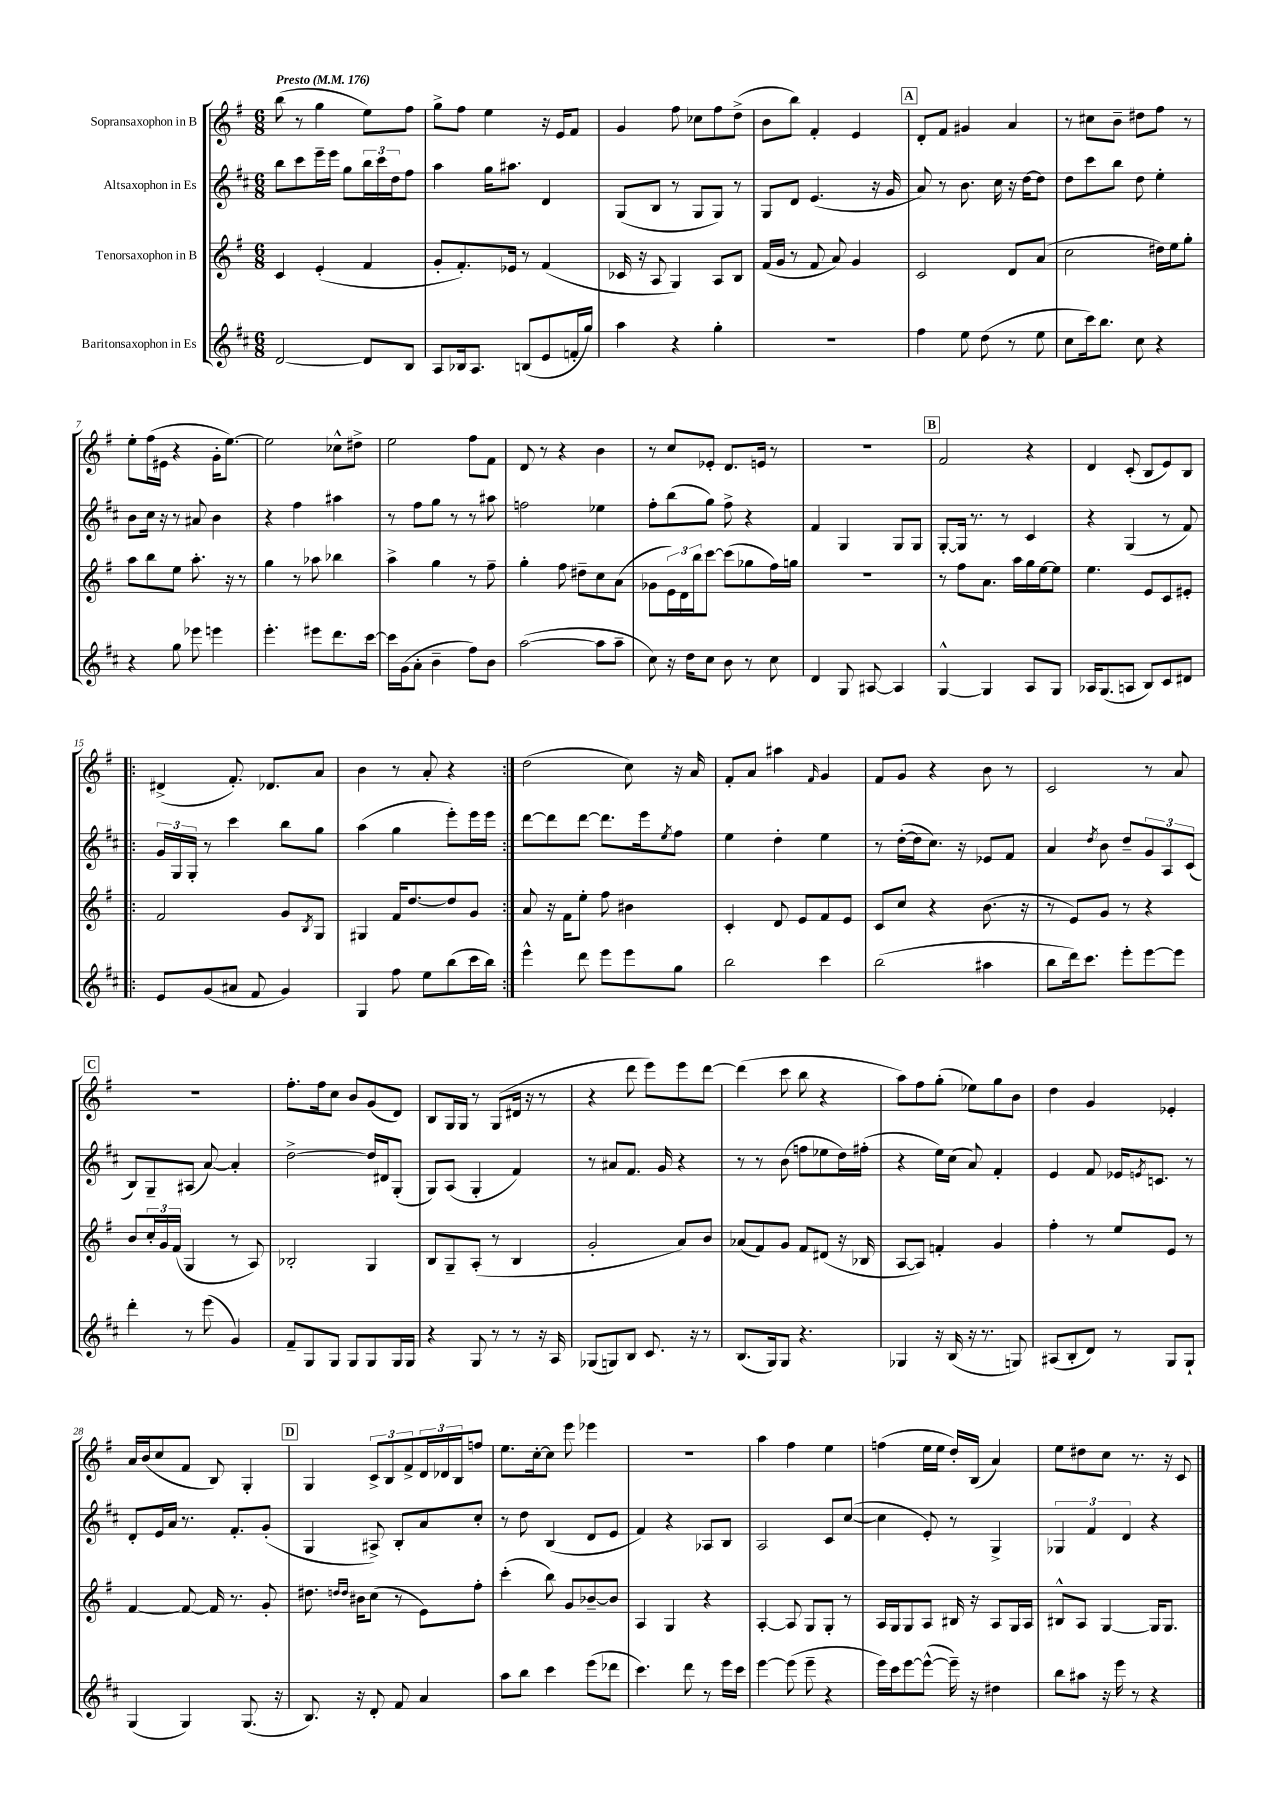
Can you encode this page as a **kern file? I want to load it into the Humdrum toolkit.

**kern	**kern	**kern	**kern
*part4	*part3	*part2	*part1
*staff4	*staff3	*staff2	*staff1
*I"Baritonsaxophon in Es	*I"Tenorsaxophon in B	*I"Altsaxophon in Es	*I"Sopransaxophon in B
*clefG2	*clefG2	*clefG2	*clefG2
*k[f#c#]	*k[f#]	*k[f#c#]	*k[f#]
*M6/8	*M6/8	*M6/8	*M6/8
*MM176	*MM176	*MM176	*MM176
=1	=1	=1	=1
!	!	!	!LO:TX:a:B:t=Presto
[2d/	4c/	8bb\L	(8bb\
.	.	8ccc#\	8r
.	(4e'/	16eee~\L	4gg\
.	.	16eee\JJ	.
.	.	8gg\L	.
8d/L]	4f#/	24bb\L	8ee\L)
.	.	24ccc#\	.
.	.	24dd\J	.
8B/J	.	8ff#\J	8ff#\J
=2	=2	=2	=2
8A/L	8g'/L	4aa\	8gg^\L
16B-X/k	8.f#'/)	.	8ff#\J
8.A/J	.	.	.
.	.	16gg\KL	4ee\
.	16e-X/Jk	8.aa#X\J	.
(8Bn/L	8r	.	.
8e/	(4f#/	4d/	16r
.	.	.	16e/KL
16fn'/L	.	.	8f#/J
16gg/JJ)	.	.	.
=3	=3	=3	=3
4aa\	16c-X/	(8G/L	4g/
.	16r	.	.
.	8A/	8B/J	.
4r	4G/)	8r	8ff#\
.	.	8G/L	8cc-X\L
4gg'\	8A/L	8G/J)	8ff#\
.	8B/J	8r	(8dd^\J
=4	=4	=4	=4
2.r	(16f#/LL	8G/L	8b\L
.	16g/JJ	.	.
.	8r	8d/J	8bb\J)
.	8f#/	(4.e/	4f#'/
.	8a/)	.	.
.	4g/	.	4e/
.	.	16r	.
.	.	16g/	.
!!LO:REH:place=s1:t=A
=5	=5	=5	=5
4ff#\	2c/	8a/)	8d'/L
.	.	8r	8f#/J
8ee\	.	8.b\	4g#X/
(8dd\	.	.	.
.	.	16cc#\	.
8r	8d/L	16r	4a/
.	.	[16dd\KL	.
8ee\	(8a/J	8dd\J]	.
=6	=6	=6	=6
8cc#\L	2cc\	8dd\L	8r
16ccc#\k)	.	8ccc#\	8cc#X\L
8.bb\J	.	.	.
.	.	8bb\J	8b~\J
8cc#\	.	8dd\	8dd#X\L
4r	16dd#X\LL)	4ee'\	8ff#\J
.	16ee\J	.	.
.	8gg'\J	.	8r
!!LO:LB:g=z
=7	=7	=7	=7
4r	8aa\L	8b\L	8ee'\L
.	8bb\	16cc#\Jk	(16ff#\L
.	.	16r	16e#X\JJ
8gg\	8ee\J	8r	4r
8eee-X\	8.aa'\	8a#X/	.
4eeen\	.	4b\	16g'\KL
.	16r	.	[8.ee\J)
.	8r	.	.
=8	=8	=8	=8
4.eee'\	4gg\	4r	2ee\]
.	8r	4ff#\	.
8eee#X\L	8aa-X\	.	.
8.ddd\	4bb-X\	4aa#X\	8cc-X^^\L
.	.	.	8dd#X^\J
[16ccc#\Jk	.	.	.
=9	=9	=9	=9
16ccc#\LL]	4aa^\	8r	2ee\
(16g\J	.	.	.
8a'\J	.	8ff#\L	.
4b~\	4gg\	8gg\J	.
.	.	8r	.
8ff#\L)	8r	8r	8ff#\L
8b\J	8ff#~\	8aa#X\	8f#\J
=10	=10	=10	=10
([2aa\	4gg'\	2ffn\	8d/
.	.	.	8r
.	8ff#\	.	4r
.	8dd#X~\L	.	.
8aa\L]	8cc\	4ee-X\	4b\
8aa~\J	(8a\J	.	.
=11	=11	=11	=11
8cc#\)	8g-X\L	8ff#'\L	8r
16r	24e\L)	(8bb\	8cc/L
.	24d\	.	.
16dd\KL	.	.	.
.	24bb\J	.	.
8cc#\J	[8ccc\J	8gg\J)	8e-X'/J
8b\	(8ccc\L]	8ff#^\	8.d/L
8r	8gg-X\	4r	.
.	.	.	16en/Jk
8cc#\	16ff#\L)	.	8r
.	16ggn\JJ	.	.
=12	=12	=12	=12
4d/	2.r	4f#/	2.r
8G/	.	4G/	.
[8A#X/	.	.	.
4A#/]	.	8G/L	.
.	.	8G/J	.
!!LO:REH:place=s1:t=B
=13	=13	=13	=13
[4G^^/	8r	[8G'/L	2f#/
.	8ff#\L	16G/Jk]	.
.	.	8.r	.
4G/]	8.a\J	.	.
.	.	8r	.
.	16aa\LL	.	.
8A/L	16gg\	4c#/	4r
.	[16ee\J	.	.
8G/J	8ee\J]	.	.
=14	=14	=14	=14
16A-X/KL	4.ee\	4r	4d/
(8.G/	.	.	.
8An/J	.	(4G/	(8c'/
8B/L)	8e/L	.	8B/L
8c#/	8c/	8r	8e/)
8d#X/J	8e#X'/J	8f#/)	8B/J
!!LO:LB:g=z
=15!|:	=15!|:	=15!|:	=15!|:
8e/L	2f#/	24g/LL	(4d#X^/
.	.	24G/	.
.	.	24G'/JJ	.
(8g/	.	8r	.
8a#X/J	.	4ccc#\	8.f#'/)
8f#/	.	.	.
.	.	.	8.d-X/L
4g/)	8g/L	8bb\L	.
.	8qB/	.	.
.	8G/J	8gg\J	8a/J
=16	=16	=16	=16
4G/	4G#X/	(4aa\	4b\
8ff#\	16f#/KL	4gg\	8r
.	[8.dd/	.	.
8ee\L	.	.	8a'/
(8bb\	8dd/]	8eee'\L)	4r
16ccc#\L	8g/J	16eee\L	.
16bb\JJ)	.	16eee\JJ	.
=17:|!	=17:|!	=17:|!	=17:|!
4eee^^\	8a/	[8ddd\L	(2dd\
.	16r	8ddd\]	.
.	16f#\KL	.	.
8ddd\	8ee'\J	[8ddd\J	.
8eee\L	8ff#\	8.ddd\L]	.
8eee\	4b#X\	.	8cc\)
.	.	16eee\k	.
.	.	8qee/	.
8gg\J	.	8ff#\J	16r
.	.	.	16a/
=18	=18	=18	=18
2bb\	4c'/	4ee\	8f#'/L
.	.	.	8a/J
.	8d/	4dd'\	4aa#X\
.	8e/L	.	.
.	.	.	16qqf#/
4ccc#\	8f#/	4ee\	4g/
.	8e/J	.	.
=19	=19	=19	=19
(2bb\	8c/L	8r	8f#/L
.	8cc/J	([16dd'\LL	8g/J
.	.	16dd\J]	.
.	4r	8.cc#\J)	4r
.	.	16r	.
4aa#X\	(8.b\	8e-X/L	8b\
.	.	8f#/J	8r
.	16r	.	.
=20	=20	=20	=20
8bb\L	8r	4a/	2c/
16ddd\k)	8e/L)	.	.
8.ccc#\J	.	.	.
.	.	8qdd/	.
.	8g/J	8b\	.
8eee'\L	8r	8dd~/L	.
[8eee\	4r	12g/	8r
.	.	12A/	.
8eee\J]	.	.	8a/
.	.	(12c#/J	.
!!LO:LB:g=z
!!LO:REH:place=s1:t=C
=21	=21	=21	=21
4ddd'\	8b/L	8B/L)	2.r
.	24cc'/L	8G~/	.
.	24g/	.	.
.	(24f#/JJ	.	.
8r	4G/	(8A#X/J	.
(8eee\	.	[8a/)	.
4g/)	8r	4a'/]	.
.	8A/)	.	.
=22	=22	=22	=22
8f#~/L	2B-X'/	[2dd^\	8.ff#'\L
8G/	.	.	.
.	.	.	16ff#\k
8G/J	.	.	8cc\J
8G/L	.	.	8b/L
8G/	4G/	16dd/LL]	(8g/
.	.	16d#X/J	.
16G/L	.	(8G'/J	8d/J)
16G/JJ	.	.	.
=23	=23	=23	=23
4r	8B/L	8G/L)	8B/L
.	8G~/	(8A/J	16G/L
.	.	.	16G/JJ
8G/	(8A'/J	4G'/	8r
8r	8r	.	(8G/L
8r	4B/	4f#/)	16d#X/Jk
.	.	.	16r
16r	.	.	8r
16A/	.	.	.
=24	=24	=24	=24
(8G-X/L	2g'/	8r	4r
8Gn/)	.	8a#X/L	.
8B/J	.	8.f#/J	8ddd\
8.c#/	.	.	8eee\L)
.	.	16g/	.
.	8a/L)	4r	8eee\
16r	.	.	.
8r	8b/J	.	[8ddd\J
=25	=25	=25	=25
(8.B/L	(8a-X/L	8r	(4ddd\]
.	8f#/)	8r	.
16G/k)	.	.	.
8G/J	8g/J	(8b\	8ccc\
4.r	8f#/L	8ffn\L	8bb\
.	(8d#X/J	8ee-X\	4r
.	16r	16dd\L)	.
.	16B-X/	(16ff#X'\JJ	.
=26	=26	=26	=26
4G-X/	[8A/L	4r	8aa\L)
.	8A/J])	.	8ff#\
16r	4fn'/	16ee\LL)	(8gg'\J
(16B/	.	(16cc#\JJ	.
16r	.	8a/)	8ee-X\L)
8.r	.	.	.
.	4g/	4f#'/	8gg\
8Gn/)	.	.	8b\J
=27	=27	=27	=27
(8A#X/L	4ff#'\	4e/	4dd\
8B'/	.	.	.
8d/J)	8r	8f#/	4g/
8r	8ee/L	16e-X/KL	.
.	.	8qen/	.
.	.	8.cn/J	.
8G/L	8e/J	.	4e-X'/
8G`/J	8r	8r	.
!!LO:LB:g=z
=28	=28	=28	=28
(4G/	[4f#/	8d'/L	16a/LL
.	.	.	(16b/J
.	.	16e/L	8cc/
.	.	16a/JJ	.
4G/)	8f#/_	8.r	8f#/J
.	16f#/]	.	8B/)
.	8.r	8.f#'/L	.
(8.G/	.	.	4G'/
.	8g'/	(8g'/J	.
16r	.	.	.
!!LO:REH:place=s1:t=D
=29	=29	=29	=29
8.B/)	8.dd#X\	4G/	4G/
.	16qqddn/LL	.	.
.	16qqdd/JJ	.	.
16r	16b#X\KL	.	.
8d'/	(8cc\J	8A#X^/)	12c^/L
.	.	.	12B/
8f#/	8r	8B'/L	.
.	.	.	12f#^/
4a/	8e\L)	8a/	24d/L
.	.	.	24d-X/
.	.	.	24B/J
.	8ff#'\J	8cc#'/J	8ffn/J
=30	=30	=30	=30
8aa\L	(4ccc'\	8r	8.ee\L
8bb\J	.	8dd\	.
.	.	.	[16cc'\k
4ccc#\	8bb\)	(4B/	8cc\J]
.	8g/L	.	8eee\
(8eee\L	[8b-X~/	8d/L	4eee-X\
8ddd-X\J	8b-/J]	8e/J	.
=31	=31	=31	=31
4.ccc#\)	4A/	4f#/)	2.r
.	4G/	4r	.
8ddd\	.	.	.
8r	4r	8A-X/L	.
16eee\LL	.	8B/J	.
16ccc#\JJ	.	.	.
=32	=32	=32	=32
[4eee\	[4A'/	2A/	4aa\
(8eee\]	8A/]	.	4ff#\
8eee~\	8G/L	.	.
4r	8G'/J	8c#/L	4ee\
.	8r	([8cc#/J	.
=33	=33	=33	=33
16eee\LL)	16A/LL	4cc#\]	(4ffn\
16ccc#\J	16G/J	.	.
[8eee\	8G/	.	.
(8eee^^\J_	8A/J	8e'/)	16ee\LL
.	.	.	16ee\JJ
16eee~\])	16B#X/	8r	16dd'/LL)
16r	16r	.	(16B/JJ
4dd#X\	8A/L	4G^/	4a/)
.	16G/L	.	.
.	16A/JJ	.	.
=34	=34	=34	=34
8bb\L	8B#X^^/L	6G-X/	8ee\L
8aa#X\J	8A/J	.	8dd#X\
.	.	6f#/	.
16r	[4G/	.	8cc\J
16eee\	.	.	.
.	.	6d/	.
8r	.	.	8.r
4r	16G/KL]	4r	.
.	8.G/J	.	16r
.	.	.	8c/
==	==	==	==
*-	*-	*-	*-
